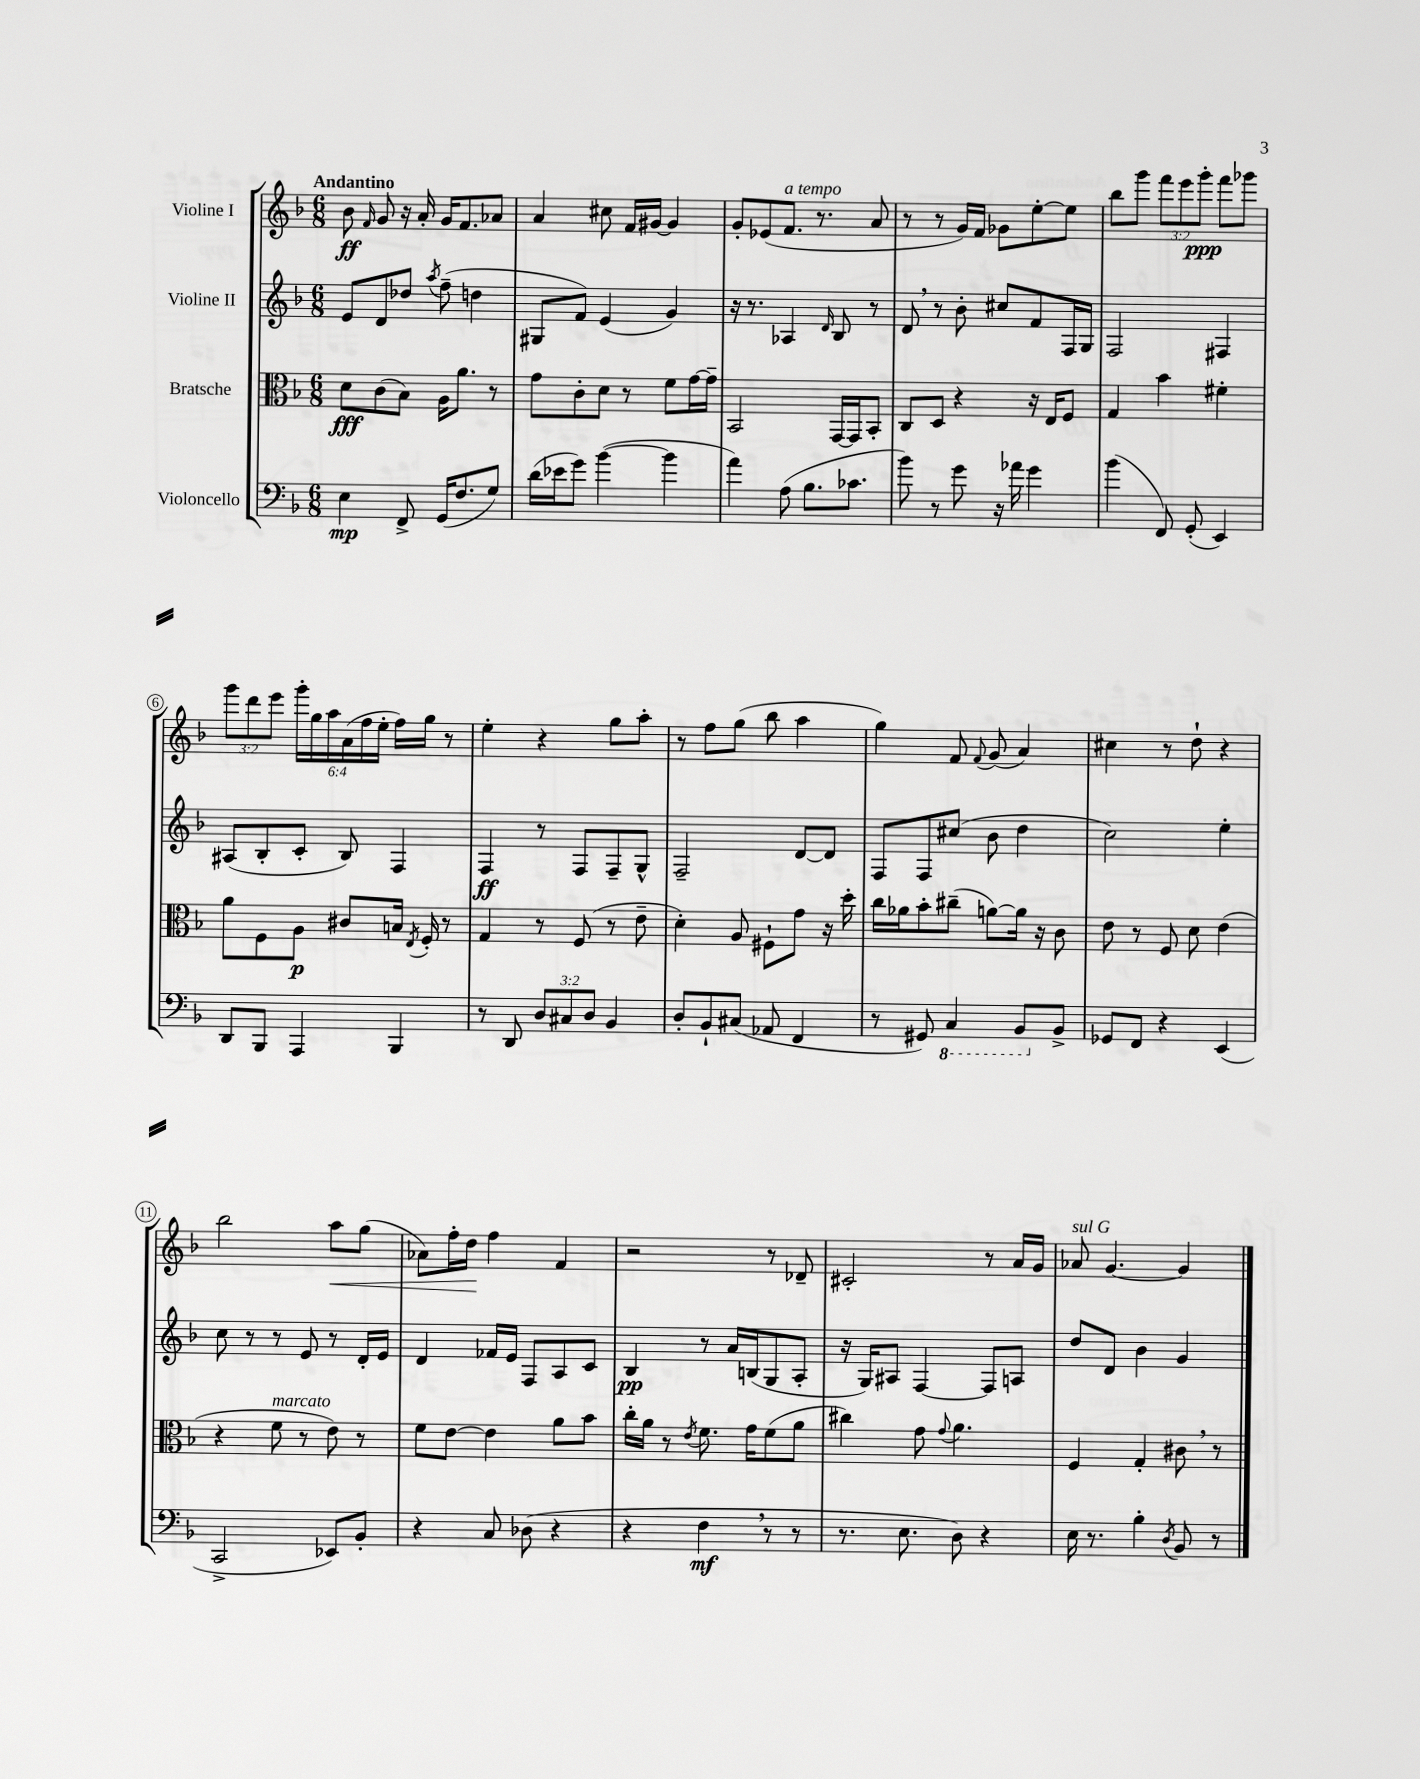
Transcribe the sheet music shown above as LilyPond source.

<<
\new StaffGroup <<
\new Staff = "s0" \with { instrumentName = "Violine I" } {
    \clef treble \key f \major \numericTimeSignature \time 6/8 \override Staff.TupletNumber.text = #tuplet-number::calc-fraction-text \tempo "Andantino"
    \autoBeamOff bes'8\ff \grace { f'16 } g'8 r16 a'16-. g'16[ f'8. aes'8] |
    a'4 cis''8 f'16[ gis'16]~ gis'4 |
    g'8[-. ees'8( f'8.]^\markup { \italic "a tempo" } r8. a'8 |
    r8 r8 g'16[) f'16] ges'8[ e''8~-. e''8] |
    bes''8[ g'''8] \tuplet 3/2 { f'''8[ e'''8 g'''8]-.\ppp } f'''8[ ges'''8] |
    \tuplet 3/2 { g'''8[ d'''8 e'''8] } \tuplet 6/4 { g'''16[-. g''16 a''16 a'16( f''16 e''16]-. } f''16[) g''16] r8 |
    e''4-. r4 g''8[ a''8]-. |
    r8 f''8[ g''8]( bes''8 a''4 |
    g''4) f'8 \appoggiatura { f'8 } g'8( a'4) |
    cis''4 r8 d''8-! r4 |
    bes''2 a''8[\< g''8]( |
    aes'8[) f''16-. d''16]\! f''4 f'4 |
    r2 r8 des'8-- |
    cis'2-. r8 a'16[ g'16] |
    aes'8^\markup { \italic "sul G" } g'4.~ g'4 \bar "|." |
}
\new Staff = "s1" \with { instrumentName = "Violine II" } {
    \clef treble \key f \major \numericTimeSignature \time 6/8
    \autoBeamOff e'8[ d'8 des''8] \acciaccatura { a''8 } f''8--( d''4 |
    gis8[ f'8]) e'4( g'4) |
    r16 r8. aes4 \grace { d'16 } bes8 r8 |
    d'8 \breathe r8 bes'8-. cis''8[ f'8 f16 g16] |
    f2 fis4 |
    ais8[( bes8-. c'8]-. bes8) f4 |
    f4\ff r8 f8[ f8-- g8]-^ |
    f2-- d'8[~ d'8] |
    f8[ f8 cis''8]( bes'8 d''4 |
    c''2) e''4-. |
    c''8 r8 r8 e'8 r8 d'16[-. e'16] |
    d'4 fes'16[ e'16] f8[ a8 c'8] |
    bes4\pp r8 a'16[ b16( g8 a8]-. |
    r16 g16[) ais8] f4~ f8[ a8] |
    d''8[ d'8] bes'4 g'4 \bar "|." |
}
\new Staff = "s2" \with { instrumentName = "Bratsche" } {
    \clef alto \key f \major \numericTimeSignature \time 6/8
    \autoBeamOff d'8[\fff c'8( bes8]) a16[ a'8.] r8 |
    g'8[ c'8-. d'8] r8 f'8[ g'16~ g'16]-- |
    bes,2 g,16[~ g,16 bes,8]-. |
    c8[ d8] r4 r16 e16[ f8] |
    g4 bes'4 fis'4-. |
    a'8[ f8 a8]\p cis'8[ b16] \acciaccatura { e8 } f16-. r8 |
    g4 r8 f8( r8 e'8-- |
    d'4-.) a8 fis8[-! g'8] r16 d''16-. |
    c''16[ aes'16 bes'8-. cis''8]--( a'8[~) a'16] r16 c'8 |
    e'8 r8 f8 d'8 e'4( |
    r4 f'8^\markup { \italic "marcato" } r8 e'8) r8 |
    f'8[ e'8]~ e'4 a'8[ bes'8] |
    c''16[-. a'16] r8 \acciaccatura { e'8 } f'8. g'16[ f'8( a'8] |
    cis''4) g'8 \appoggiatura { g'8 } a'4. |
    f4 g4-. cis'8 \breathe r8 \bar "|." |
}
\new Staff = "s3" \with { instrumentName = "Violoncello" } {
    \clef bass \key f \major \numericTimeSignature \time 6/8 \override Staff.TupletNumber.text = #tuplet-number::calc-fraction-text
    \autoBeamOff e4\mp f,8-> g,16[( f8. g8]) |
    d'16[( ees'16 g'8]) bes'4~( bes'4 |
    a'4) a8( bes8.[ ces'8.] |
    bes'8) r8 g'8 r16 aes'16 g'4 |
    bes'4( f,8) g,8-.( e,4) |
    d,8[ bes,,8] a,,4 bes,,4 |
    r8 d,8 \tuplet 3/2 { d8[ cis8 d8] } bes,4 |
    d8[-. bes,8-! cis8]( aes,8 f,4 |
    r8 gis,8) \ottava #-1 c,4 bes,,8[ \ottava #0 bes,8]-> |
    ges,8[ f,8] r4 e,4( |
    c,2-> ees,8[) bes,8]-. |
    r4 c8 des8( r4 |
    r4 f4\mf \breathe r8 r8 |
    r8. e8. d8) r4 |
    e16 r8. bes4-. \acciaccatura { d8 } bes,8 r8 \bar "|." |
}
>>
>>
\layout { \context { \Score \override BarNumber.stencil = #(make-stencil-circler 0.1 0.3 ly:text-interface::print) } }
